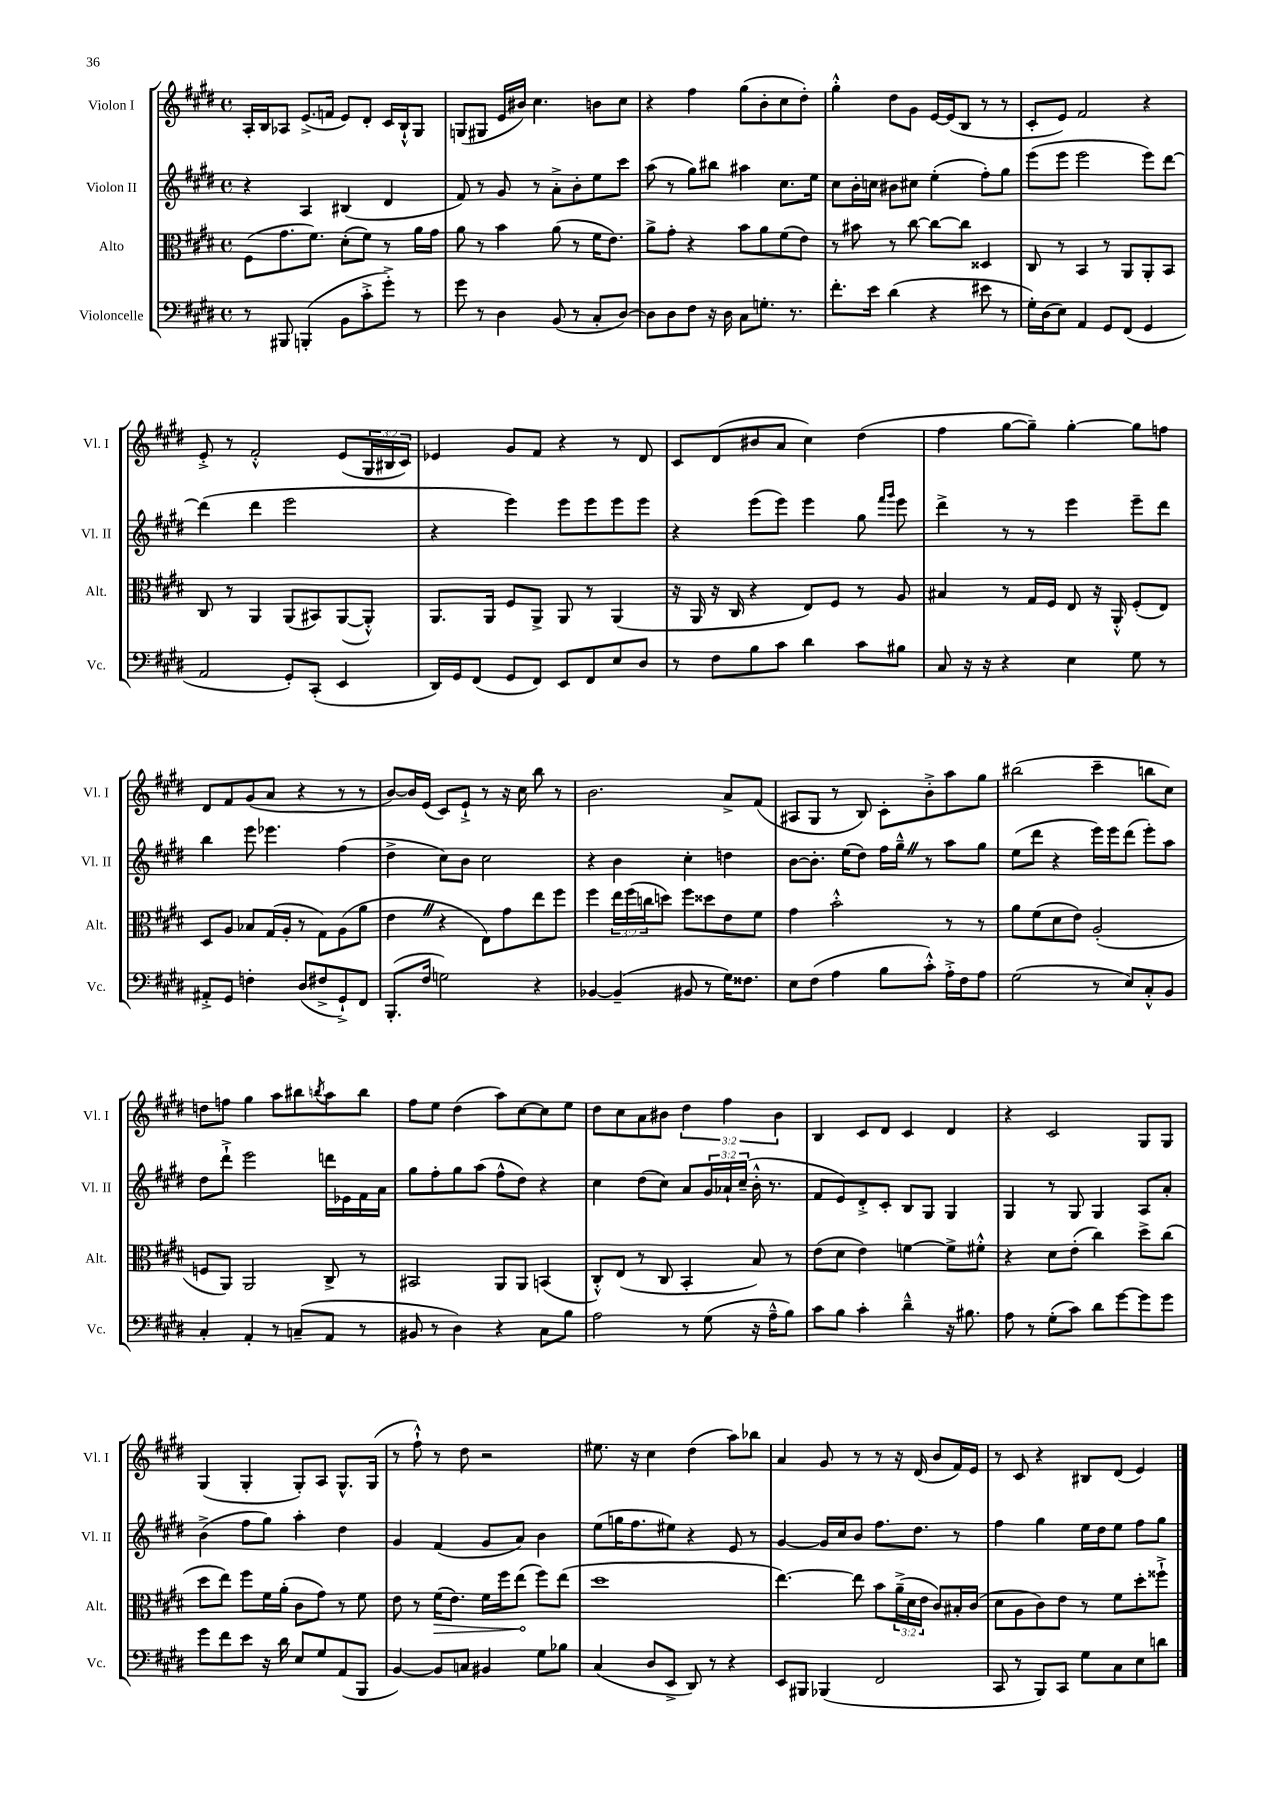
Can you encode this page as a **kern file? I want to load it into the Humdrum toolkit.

**kern	**kern	**dynam	**kern	**kern
*part4	*part3	*part3	*part2	*part1
*staff4	*staff3	*staff3	*staff2	*staff1
*I"Violoncelle	*I"Alto	*	*I"Violon II	*I"Violon I
*I'Vc.	*I'Alt.	*	*I'Vl. II	*I'Vl. I
*clefF4	*clefC3	*	*clefG2	*clefG2
*k[f#c#g#d#]	*k[f#c#g#d#]	*	*k[f#c#g#d#]	*k[f#c#g#d#]
*M4/4	*M4/4	*	*M4/4	*M4/4
*met(c)	*met(c)	*	*met(c)	*met(c)
=112	=112	=112	=112	=112
8r	(8F#\L	.	4r	16A'/LL
.	.	.	.	16B/J
8BBB#X/	8.g#\	.	.	8A-X/J
(4BBBn'/	.	.	4A/	(8.e^/L
.	8.f#\J)	.	.	.
.	.	.	.	16fn/Jk
8BB\L	(8d#'\L	.	(4B#X/	8e/L)
8c#'^\	8f#\J)	.	.	8d#'/J
8g#'^\J)	8r	.	4d#/	16c#/LL
.	.	.	.	16B`^^/J
8r	16a\LL	.	.	8G#/J
.	16g#\JJ	.	.	.
=113	=113	=113	=113	=113
8g#\	8a\	.	8f#/)	(8Gn/L
8r	8r	.	8r	8G#X/J
4D#\	4b\	.	8g#/	16e/LL
.	.	.	.	16b#X/JJ)
.	.	.	8r	4.cc#\
(8BB/	(8a\	.	8a'^\L	.
8r	8r	.	8b'\	.
8C#'/L	16f#\KL	.	8ee\	8bn\L
.	8.e\J)	.	.	.
[8D#/J)	.	.	8ccc#\J	8cc#\J
=114	=114	=114	=114	=114
8D#\L]	8a^\L	.	(8aa\	4r
8D#\	8g#'\J	.	8r	.
8F#\J	4r	.	8gg#\L)	4ff#\
16r	.	.	8bb#X\J	.
16D#\	.	.	.	.
8C#\L	8b\L	.	4aa#X\	(8gg#\L
8.Gn'\J	8a\	.	.	8b'\
.	(8f#\	.	8.cc#\L	8cc#\
8.r	.	.	.	.
.	8e\J)	.	.	8dd#'\J)
.	.	.	16ee\Jk	.
=115	=115	=115	=115	=115
8.f#'\L	8r	.	8cc#\L	4gg#'^^\
.	8b#X\	.	16b'\L	.
16e\Jk	.	.	16ccn\JJ	.
(4d#\	8r	.	8b#X\L	8dd#\L
.	[8cc#\	.	8cc#X\J	8g#\J
4r	8cc#\L_	.	(4ee'\	[16e/LL
.	.	.	.	(16e/J]
.	8cc#\J]	.	.	8B/J
8e#X\	4D##X/	.	8ff#'\L)	8r
8r	.	.	8gg#\J	8r
=116	=116	=116	=116	=116
16G#'\LL)	8C#/	.	(8eee\L	8c#'/L
(16D#\J	.	.	.	.
8E\J)	8r	.	8eee\J	8e/J)
4AA/	4BB/	.	2eee\	2f#/
8GG#/L	8r	.	.	.
(8FF#/J	8AA/L	.	.	.
4GG#/	8AA'/	.	8eee\L)	4r
.	8BB/J	.	[8ddd#\J	.
!!LO:LB:g=z
=117	=117	=117	=117	=117
2AA/	8C#/	.	(4ddd#\]	8e'^/
.	8r	.	.	8r
.	4AA/	.	4ddd#\	2f#'^^/
8GG#'/L)	(8AA/L	.	2eee\	.
(8CC#'/J	8BB#X/)	.	.	.
4EE/	([8AA/	.	.	(8e/L
.	8AA'^^/J])	.	.	24G#/L
.	.	.	.	24B#X/
.	.	.	.	24c#/JJ)
=118	=118	=118	=118	=118
16DD#/LL)	8.AA/L	.	4r	4e-X/
16GG#/J	.	.	.	.
(8FF#/J	.	.	.	.
.	16AA/Jk	.	.	.
8GG#/L	8F#/L	.	4eee\)	8g#/L
8FF#/J)	8AA^/J	.	.	8f#/J
8EE/L	8AA/	.	8eee\L	4r
8FF#/	8r	.	8eee\	.
8E/	(4AA/	.	8eee\	8r
8D#/J	.	.	8eee\J	8d#/
=119	=119	=119	=119	=119
8r	16r	.	4r	8c#/L
.	16AA/	.	.	.
8F#\L	16r	.	.	(8d#/
.	16C#/	.	.	.
8B\	4r	.	(8eee\L	8b#X/
8c#\J	.	.	8eee\J)	8a/J
4d#\	8E/L)	.	4eee\	4cc#\)
.	8F#/J	.	.	.
8c#\L	8r	.	8gg#\	(4dd#\
.	.	.	16qqfff#/LL	.
.	.	.	16qqggg#/JJ	.
8B#X\J	8A/	.	8eee\	.
=120	=120	=120	=120	=120
8C#/	4B#X/	.	4ddd#^\	4ff#\
16r	.	.	.	.
16r	.	.	.	.
4r	8r	.	8r	[8gg#\L
.	16G#/LL	.	8r	8gg#~\J])
.	16F#/JJ	.	.	.
4E\	8E/	.	4eee\	[4gg#'\
.	16r	.	.	.
.	16AA'^^/	.	.	.
8G#\	(8F#'/L	.	8eee~\L	8gg#\L]
8r	8E/J)	.	8ddd#\J	8ffn\J
!!LO:LB:g=z
=121	=121	=121	=121	=121
8AA#X'^/L	8D#/L	.	4bb\	8d#/L
8GG#/J	8A/J	.	.	8f#/
4Fn'\	8B-X/L	.	8eee\	(8g#/
.	(16G#/L	.	4.eee-X\	8a/J
.	16A'/JJ	.	.	.
(8D#/L	8r	.	.	4r
8F#X^/	8G#\L)	.	.	.
8GG#`^/)	(8A\	.	(4ff#\	8r
8FF#/J	8a\J	.	.	8r
=122	=122	=122	=122	=122
(8.BBB'/L	4eZ\	.	4dd#^\	[8b/L)
.	.	.	.	16b/L]
16F#/Jk	.	.	.	(16e/JJ
2Gn\)	4r	.	8cc#\L)	8c#/L)
.	.	.	8b\J	8e`^/J
.	8E\L)	.	2cc#\	8r
.	8g#\	.	.	16r
.	.	.	.	16cc#\
4r	8ee\	.	.	8bb\
.	8ff#\J	.	.	8r
=123	=123	=123	=123	=123
[4BB-X/	4ff#\	.	4r	2.b\
(4BB-~/]	24ee\LL	.	4b\	.
.	(24ff#\	.	.	.
.	24ccn\J	.	.	.
.	8ddn\J)	.	.	.
8BB#X/	8ff#\L	.	4cc#'\	.
8r	8dd##X\	.	.	.
16G#\KL)	8e\	.	4ddn\	8a^/L
8.F##X\J	.	.	.	.
.	8f#\J	.	.	(8f#/J
=124	=124	=124	=124	=124
8E\L	4g#\	.	[8b\L	8A#X/L
(8F#\J	.	.	8.b'\J]	8G#/J
4A\	2b'^^\	.	.	8r
.	.	.	(16ee\KL	.
.	.	.	8dd#\J)	8B/)
8B\L	.	.	16ff#\LL	8c#'\L
.	.	.	16gg#~^^Z\JJ	.
8c#'^^\J)	.	.	8r	8b'^\
16A'^\LL	8r	.	8aa\L	8aa\
16F#\J	.	.	.	.
8A\J	8r	.	8gg#\J	8gg#\J
=125	=125	=125	=125	=125
(2G#\	8a\L	.	(8ee\L	(2bb#X\
.	(8f#\	.	8ddd#\J	.
.	8d#\	.	4r	.
.	8e\J)	.	.	.
8r	(2A'/	.	16eee\LL)	4ccc#~\
.	.	.	16eee\J	.
8E/L)	.	.	(8ddd#\J	.
8C#'^^/	.	.	8eee'\L)	8bbn\L
8BB/J	.	.	8aa\J	8cc#\J)
!!LO:LB:g=z
=126	=126	=126	=126	=126
4C#'/	8Fn/L	.	8dd#\L	8ddn\L
.	8AA/J)	.	8ddd#`^\J	8ffn\J
4AA'/	2AA/	.	2eee\	4gg#\
8r	.	.	.	8aa\L
(8Cn~/L	.	.	.	8bb#X\
.	.	.	.	8qbbn/
8AA/J	8C#^/	.	16dddn\LL	8aa\
.	.	.	16e-X\	.
8r	8r	.	16f#\	8bb\J
.	.	.	16a\JJ	.
=127	=127	=127	=127	=127
8BB#X/	2BB#X/	.	8gg#\L	8ff#\L
8r	.	.	8ff#'\	8ee\J
4D#\)	.	.	8gg#\	(4dd#\
.	.	.	(8aa\J	.
4r	8AA/L	.	8ff#^^\L	8aa\L)
.	8AA/J	.	8dd#\J)	[8cc#\
8C#\L	(4BBn/	.	4r	8cc#\]
8B\J	.	.	.	8ee\J
=128	=128	=128	=128	=128
2A\	8C#'^^/L)	.	4cc#\	8dd#\L
.	(8E/J	.	.	8cc#\
.	8r	.	(8dd#\L	8a\
.	8C#/	.	8cc#\J)	8b#X\J
8r	4BB'/	.	8a/L	6dd#\
(8G#\	.	.	24g#/L	.
.	.	.	24a-X`/	6ff#\
.	.	.	(24cc#~/JJ	.
16r	8B/)	.	16b'^^\	.
16A~^^\KL	.	.	8.r	.
.	.	.	.	6b#\
8B\J)	8r	.	.	.
=129	=129	=129	=129	=129
8c#\L	(8e\L	.	8f#/L	4B/
8B\J	8d#\J	.	8e/)	.
4c#'\	4e\)	.	8d#'^/	8c#/L
.	.	.	8c#'/J	8d#/J
4d#~^^\	[4fn\	.	8B/L	4c#/
.	.	.	8G#/J	.
16r	8f^\L]	.	4G#/	4d#/
8.B#X\	.	.	.	.
.	8f#X'^^\J	.	.	.
=130	=130	=130	=130	=130
8A\	4r	.	4G#/	4r
8r	.	.	.	.
(8G#'\L	8d#\L	.	8r	2c#/
8c#\J)	(8e'\J	.	8G#/	.
8d#\L	4cc#\)	.	4G#/	.
[8g#\	.	.	.	.
8g#\]	8dd#^\L	.	8A/L	8G#/L
8g#\J	(8cc#\J	.	8a'/J	8G#/J
!!LO:LB:g=z
=131	=131	=131	=131	=131
8g#\L	8dd#\L	.	(4b^\	(4G#/
8f#\	8ee\J)	.	.	.
8e\J	8ff#\L	.	8ff#\L	4G#'/
16r	16f#\L	.	8gg#\J)	.
16d#\	(16a'\JJ	.	.	.
8E/L	8c#\L	.	4aa'\	8G#'/L)
8G#/	8g#\J)	.	.	8A/J
(8AA/	8r	.	4dd#\	8.G#^^/L
8BBB/J	8f#\	.	.	.
.	.	.	.	(16G#/Jk
=132	=132	=132	=132	=132
[4BB/)	8e\	.	4g#/	8r
.	8r	.	.	8ff#`^^\)
!	!	!LO:HP:b	!	!
8BB/L]	(16f#\KL	>	(4f#/	8r
.	8.e\J)	.	.	.
8Cn/J	.	.	.	8dd#\
4BB#X/	16f#\LL	.	8g#/L	2r
.	16ff#\J	.	.	.
.	(8ee\J	.	8a/J)	.
8G#\L	8ff#\L)	]	4b\	.
8B-X\J	(8ee\J	.	.	.
=133	=133	=133	=133	=133
(4C#/	1dd#	.	(8ee\L	8.ee#X\
.	.	.	16ggn\K	.
.	.	.	8.ff#\	16r
8D#/L	.	.	.	4cc#\
8EE^/J	.	.	8ee#X\J)	.
8DD#/)	.	.	4r	(4dd#\
8r	.	.	.	.
4r	.	.	8e/	8aa\L)
.	.	.	8r	8bb-X\J
=134	=134	=134	=134	=134
8EE/L	[4.ee\)	.	[4g#/	4a/
8BBB#X/J	.	.	.	.
(4BBB-X/	.	.	16g#/LL]	8g#/
.	.	.	16cc#/J	.
.	8ee\]	.	8b/J	8r
2FF#/	8b\L	.	8.ff#\L	8r
.	(24a~^\L	.	.	16r
.	24d#\	.	.	.
.	.	.	8.dd#\J	(16d#/
.	24e\JJ	.	.	.
.	8c#/L)	.	.	8b/L
.	16B#X'/L	.	8r	16f#/L)
.	(16c#/JJ	.	.	16e/JJ
=135	=135	=135	=135	=135
8CC#/	8d#\L	.	4ff#\	8r
8r	8A\	.	.	8c#/
8BBB/L)	8c#\)	.	4gg#\	4r
8CC#/J	8e\J	.	.	.
8G#\L	8r	.	16ee\LL	8B#X/L
.	.	.	16dd#\J	.
8C#\	8f#\L	.	8ee\J	(8d#/J
8E\	8dd#'\	.	8ff#\L	4e/)
8dn\J	8ff##X`^\J	.	8gg#\J	.
==	==	==	==	==
*-	*-	*-	*-	*-
